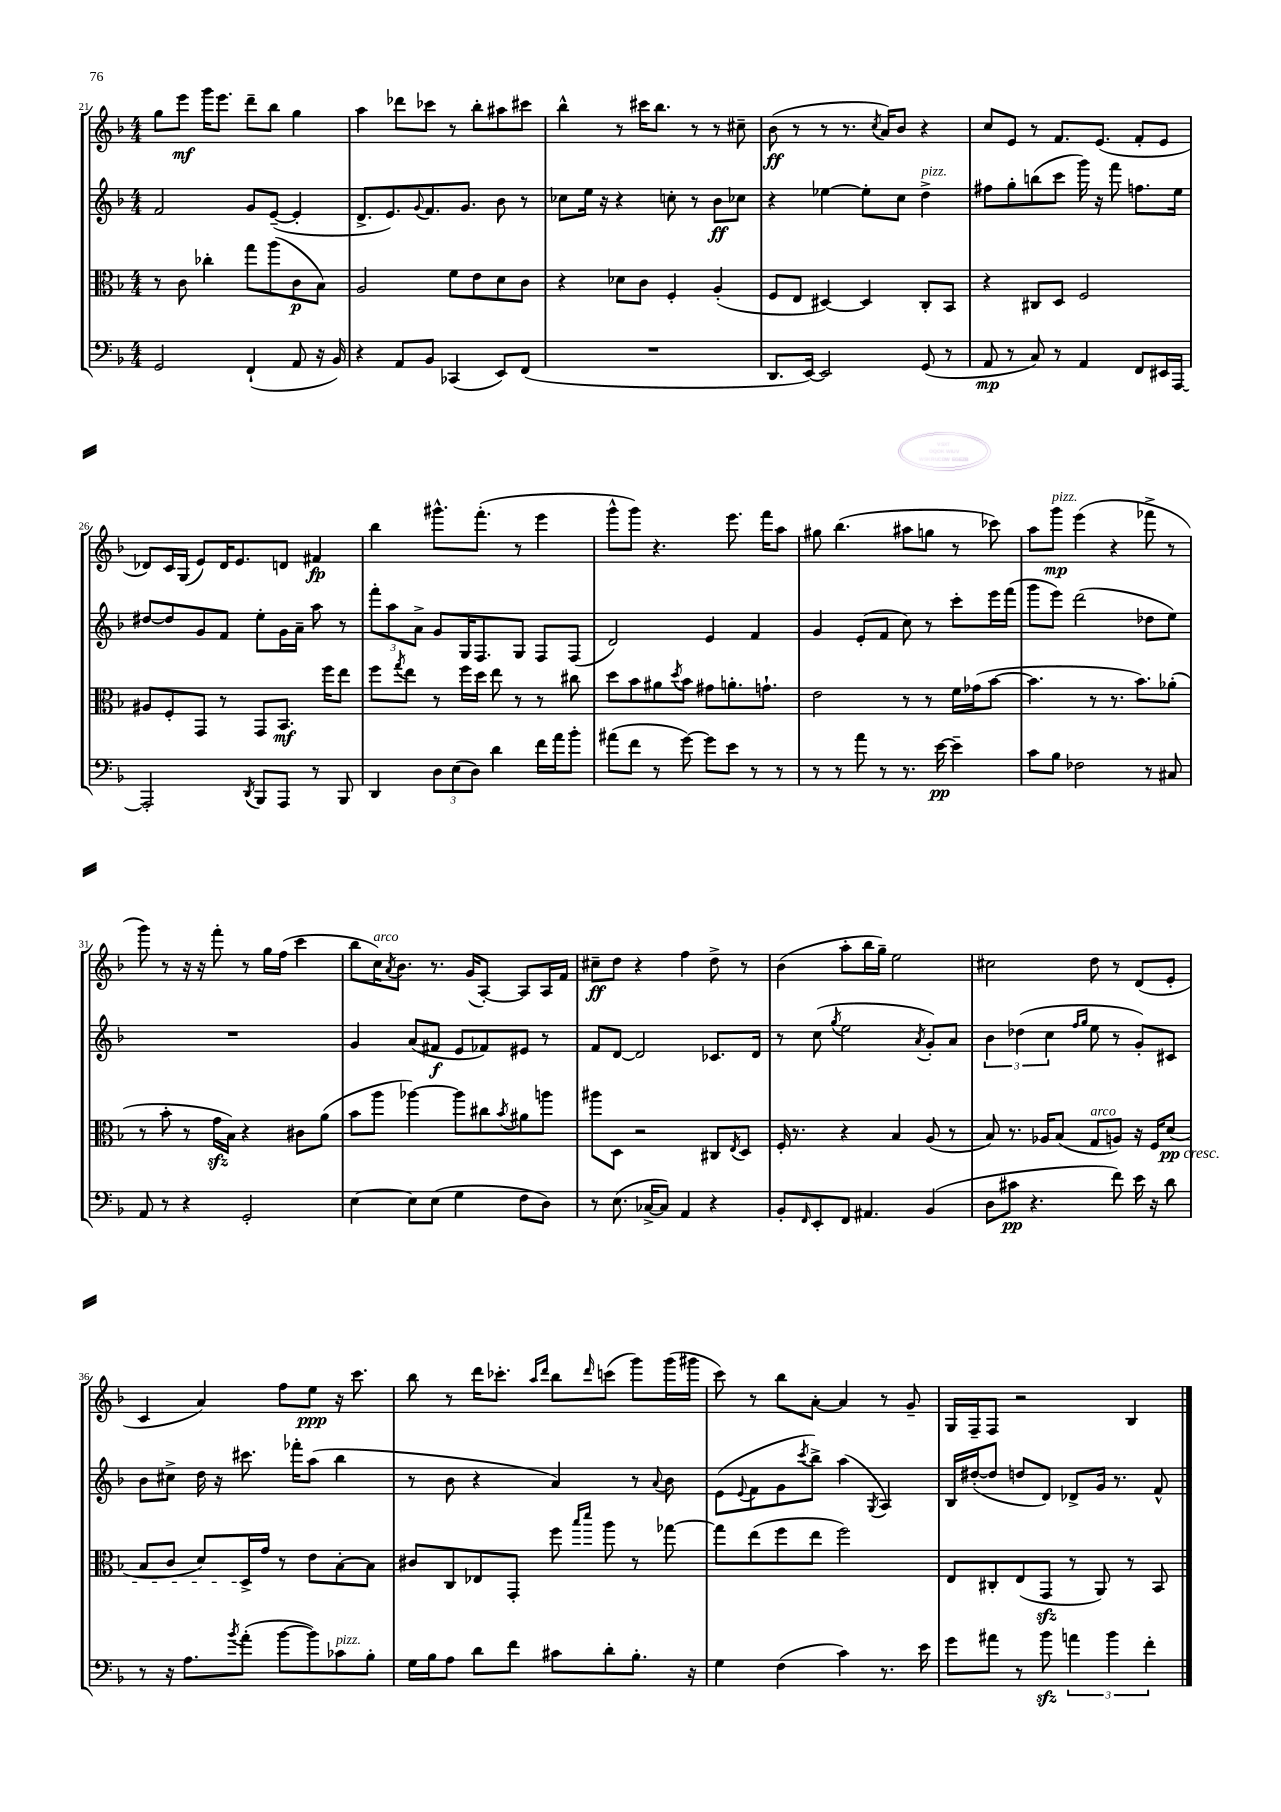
<<
\new StaffGroup <<
\new Staff = "s0" {
    \clef treble \key f \major \numericTimeSignature \time 4/4
    g''8 e'''8\mf g'''16 e'''8. d'''8-- bes''8 g''4 |
    a''4 des'''8 ces'''8 r8 bes''8-. ais''8 cis'''8 |
    bes''4-^ r8 cis'''16 bes''8. r8 r8 cis''8-- |
    bes'8\ff( r8 r8 r8. \acciaccatura { c''8 } a'16) bes'8 r4 |
    c''8 e'8 r8 f'8. e'8.( f'8-. e'8 |
    des'8) c'16 g16( e'8) des'16 e'8. d'8 fis'4\fp |
    bes''4 gis'''8.-^ f'''8.-.( r8 e'''4 |
    g'''8-^ g'''8) r4. e'''8. f'''16 a''8 |
    gis''8 bes''4.( ais''8 g''8 r8 ces'''8) |
    a''8 g'''8\mp^\markup { \italic "pizz." } e'''4( r4 fes'''8-> r8 |
    g'''8) r8 r16 r16 f'''8-. r8 g''16 f''16( c'''4 |
    bes''8 c''16^\markup { \italic "arco" }) \acciaccatura { a'8 } bes'8. r8. g'16( a8~-.) a8 a16 f'16 |
    cis''8--\ff d''8 r4 f''4 d''8-> r8 |
    bes'4( a''8-. bes''16 g''16--) e''2 |
    cis''2 d''8 r8 d'8( e'8-. |
    c'4 a'4) f''8 e''8\ppp r16 c'''8. |
    bes''8 r8 d'''16 ces'''8.-. \grace { a''16 d'''16 } bes''8 \grace { d'''16 } c'''8( g'''8) g'''16( gis'''16 |
    c'''8) r8 bes''8 a'8~-. a'4 r8 g'8-- |
    g16 f16-- f8 r2 bes4 \bar "|." |
}
\new Staff = "s1" {
    \clef treble \key f \major \numericTimeSignature \time 4/4
    f'2 g'8 e'8~--( e'4-. |
    d'8.-> e'8.) \appoggiatura { g'8 } f'8. g'8. bes'8 r8 |
    ces''8 e''16 r16 r4 c''8-. r8 bes'8\ff ces''8 |
    r4 ees''4~ ees''8-. c''8 d''4->^\markup { \italic "pizz." } |
    fis''8 g''8-. b''8( c'''8 g'''16) r16 f'''8 f''8. e''16 |
    dis''8~ dis''8 g'8 f'8 e''8-. g'16 a'16-- a''8 r8 |
    \tuplet 3/2 { f'''8-. a''8 a'8-> } g'8 g16 f8. g8 f8 f8( |
    d'2) e'4 f'4 |
    g'4 e'8-.( f'8 c''8) r8 c'''8-. e'''16 f'''16( |
    g'''8 e'''8) d'''2( des''8 e''8) |
    R1 |
    g'4 a'8( fis'8\f e'8 fes'8) eis'8 r8 |
    f'8 d'8~ d'2 ces'8. d'16 |
    r8 c''8( \acciaccatura { g''8 } e''2 \acciaccatura { a'8 } g'8-.) a'8 |
    \tuplet 3/2 { bes'4 des''4( c''4 } \grace { f''16 g''16 } e''8 r8 g'8-.) cis'8 |
    bes'8 cis''8-> d''16 r16 cis'''8. fes'''16-. a''8( bes''4 |
    r8 bes'8 r4 a'4) r8 \appoggiatura { a'8 } bes'8 |
    e'8( \appoggiatura { e'8 } f'8 g'8 \acciaccatura { c'''8 } bes''8->) a''4( \acciaccatura { g8 } a4) |
    bes16 dis''16~-.( dis''8 d''8 d'8) des'8-> g'16 r8. f'8-^ \bar "|." |
}
\new Staff = "s2" {
    \clef alto \key f \major \numericTimeSignature \time 4/4
    r8 c'8 ces''4-. g''8 a''8( c'8\p bes8) |
    a2 f'8 e'8 d'8 c'8 |
    r4 des'8 c'8 f4-. a4-.( |
    f8 e8 dis4~) dis4 c8-. bes,8 |
    r4 cis8 d8 f2 |
    ais8 f8-. g,8 r8 g,8 bes,8.\mf f''16 e''8 |
    f''8 \acciaccatura { g''8 } e''8 r8 f''16 d''16 e''8 r8 r8 cis''8 |
    d''8 bes'8 ais'8 \acciaccatura { d''8 } bes'8 gis'8 a'8.-. g'8.-! |
    e'2 r8 r8 f'16 ges'16( bes'8~ |
    bes'4. r8 r8. bes'8.) aes'8-.( |
    r8 bes'8-. r8 g'16\sfz bes16) r4 cis'8 a'8( |
    bes'8 a''8 aes''4~) aes''8 cis''8 \acciaccatura { bes'8 } ais'8 a''8 |
    ais''8 d8 r2 cis8 \acciaccatura { e8 } d8 |
    f16-. r8. r4 bes4 a8( r8 |
    bes8) r8. aes16 bes8( g8^\markup { \italic "arco" } a8) r16 f16 d'8\pp\cresc( |
    bes8 c'8 d'8) d16->\! g'16 r8 e'8 bes8~-. bes8 |
    cis'8 c8 ees8 g,8-. f''8 \grace { bes''16 d'''16 } a''8 r8 ges''8~ |
    ges''8 e''8( f''8 e''8 f''2) |
    e8 cis8-. e8( g,8\sfz r8 a,8) r8 bes,8 \bar "|." |
}
\new Staff = "s3" {
    \clef bass \key f \major \numericTimeSignature \time 4/4
    g,2 f,4-!( a,8 r16 bes,16) |
    r4 a,8 bes,8 ces,4( e,8) f,8( |
    R1 |
    d,8. e,16~) e,2 g,8( r8 |
    a,8\mp r8 c8) r8 a,4 f,8 eis,16 a,,16~ |
    a,,2-. \acciaccatura { d,8 } bes,,8 a,,8 r8 bes,,8 |
    d,4 \tuplet 3/2 { d8 e8( d8) } d'4 f'16 a'16 bes'8-. |
    ais'8( f'8 r8 g'8~) g'8 e'8 r8 r8 |
    r8 r8 a'8 r8 r8. e'16~\pp e'4-- |
    c'8 bes8 fes2 r8 cis8 |
    a,8 r8 r4 g,2-. |
    e4~ e8 e8( g4 f8 d8) |
    r8 e8.( ces16~-> ces8) a,4 r4 |
    bes,8-. \grace { f,16 } e,8-. f,8 ais,4. bes,4( |
    d8 cis'8\pp r4. f'8) e'16 r16 d'8 |
    r8 r16 a8. \acciaccatura { bes'8 } a'8-.( bes'8~ bes'8) ces'8^\markup { \italic "pizz." } bes8-. |
    g16 bes16 a8 d'8 f'8 cis'8 d'8-. bes8.-. r16 |
    g4 f4( c'4) r8. e'16 |
    g'8 ais'8 r8 bes'8\sfz \tuplet 3/2 { a'4 bes'4 f'4-. } \bar "|." |
}
>>
>>
\layout { \context { \Score currentBarNumber = #21 } }
